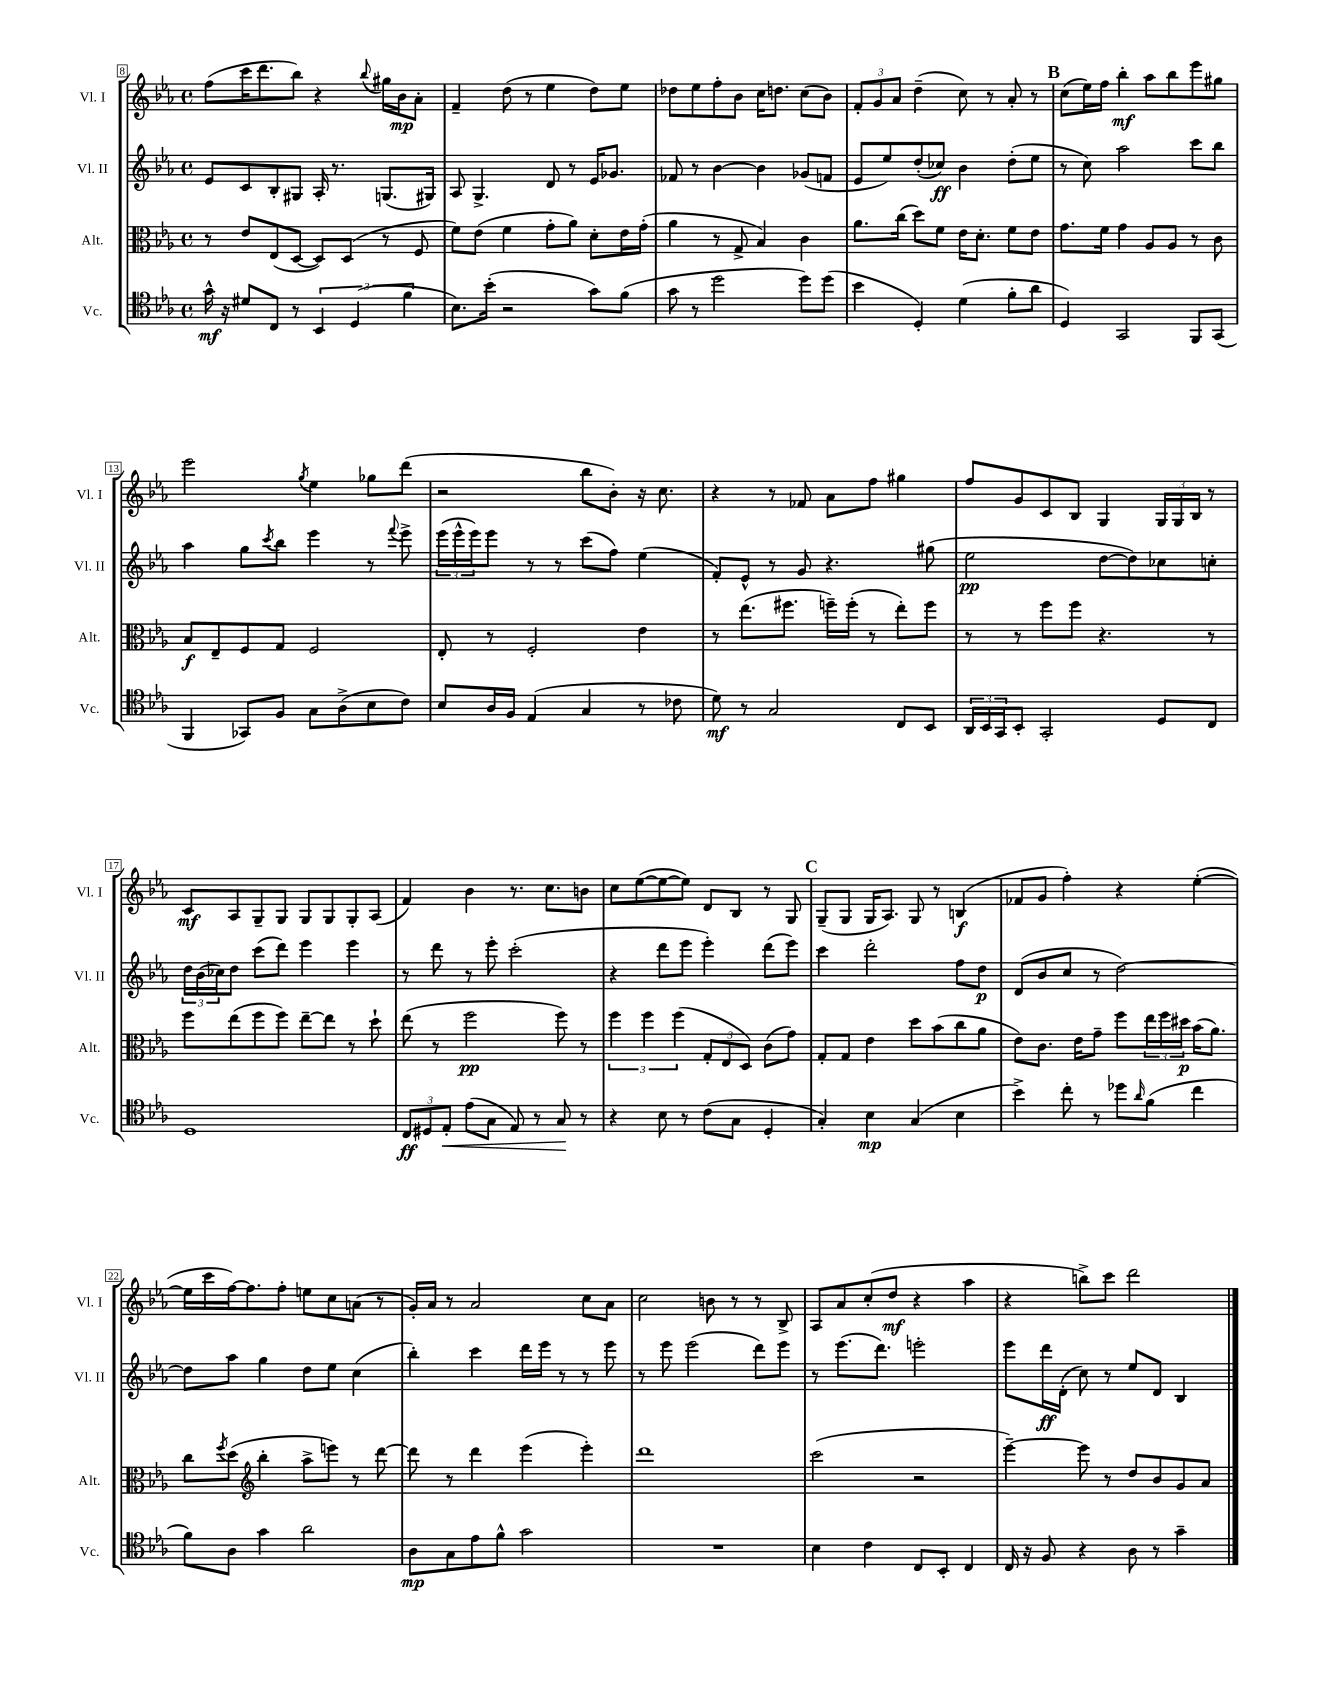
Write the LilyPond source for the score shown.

<<
\new StaffGroup <<
\new Staff = "s0" \with { instrumentName = "Vl. I" shortInstrumentName = "Vl. I" } {
    \clef treble \key ees \major \defaultTimeSignature \time 4/4
    f''8( c'''16 d'''8. bes''8) r4 \appoggiatura { bes''8 } gis''16 bes'16\mp aes'8-. |
    f'4-- d''8( r8 ees''4 d''8) ees''8 |
    des''8 ees''8 f''8-. bes'8 c''16 d''8. c''8( bes'8) |
    \tuplet 3/2 { f'8-. g'8 aes'8 } d''4--( c''8) r8 aes'8-. r8 |
    \mark \markup { \bold "B" } c''8( ees''16) f''16 bes''4-.\mf aes''8 bes''8 ees'''8 gis''8 |
    ees'''2 \acciaccatura { g''8 } ees''4 ges''8 d'''8( |
    r2 bes''8 bes'8-.) r16 c''8. |
    r4 r8 fes'8 aes'8 f''8 gis''4 |
    f''8 g'8 c'8 bes8 g4 \tuplet 3/2 { g16 g16 bes16 } r8 |
    c'8\mf aes8 g8-- g8 g8 g8 g8-. aes8( |
    f'4) bes'4 r8. c''8. b'8 |
    c''8 ees''8~( ees''8~ ees''8) d'8 bes8 r8 g8 |
    \mark \markup { \bold "C" } g8--( g8 g16 aes8.) g8 r8 b4\f( |
    fes'8 g'8 f''4-.) r4 ees''4~-.( |
    ees''16 c'''16 f''16~) f''8. f''8-. e''8 c''8 a'8( r8 |
    g'16-.) aes'16 r8 aes'2 c''8 aes'8 |
    c''2 b'8 r8 r8 bes8-> |
    aes8 aes'8 c''8-.( d''8\mf r4 aes''4 |
    r4 b''8->) c'''8 d'''2 \bar "|." |
}
\new Staff = "s1" \with { instrumentName = "Vl. II" shortInstrumentName = "Vl. II" } {
    \clef treble \key ees \major \defaultTimeSignature \time 4/4
    ees'8 c'8 bes8-. gis8 aes16-. r8. g8.( gis16) |
    aes8 g4.-> d'8 r8 ees'16 ges'8. |
    fes'8 r8 bes'4~ bes'4 ges'8( f'8 |
    ees'8 ees''8) d''8-.( ces''8\ff) bes'4 d''8-.( ees''8 |
    \mark \markup { \bold "B" } r8 c''8) aes''2 c'''8 bes''8 |
    aes''4 g''8 \acciaccatura { c'''8 } bes''8 ees'''4 r8 \appoggiatura { f'''8 } ees'''8-> |
    \tuplet 3/2 { ees'''16( ees'''16-^ ees'''16) } ees'''8 r8 r8 c'''8( f''8) ees''4( |
    f'8-.) ees'8-^ r8 g'8 r4. gis''8( |
    ees''2\pp d''8~ d''8) ces''8 c''8-. |
    \tuplet 3/2 { d''16 bes'16( ces''16) } d''8 c'''8( d'''8) ees'''4 ees'''4 |
    r8 d'''8 r8 ees'''8-. c'''2-.( |
    r4 d'''8 ees'''8 ees'''4-.) d'''8( ees'''8) |
    \mark \markup { \bold "C" } c'''4 d'''2-. f''8 d''8\p |
    d'8( bes'8 c''8 r8 d''2~) |
    d''8 aes''8 g''4 d''8 ees''8 c''4( |
    bes''4-.) c'''4 d'''16 ees'''16 r8 r8 ees'''8 |
    r8 ees'''8 ees'''2( d'''8) ees'''8 |
    r8 ees'''8.( d'''8.) e'''2-. |
    ees'''8 d'''16\ff d'16-.( c''8) r8 ees''8 d'8 bes4 \bar "|." |
}
\new Staff = "s2" \with { instrumentName = "Alt." shortInstrumentName = "Alt." } {
    \clef alto \key ees \major \defaultTimeSignature \time 4/4
    r8 ees'8 ees8( d8~ d8) d8( r8 f8 |
    f'8) ees'8( f'4 g'8-. aes'8) d'8-. ees'16 g'16-.( |
    aes'4 r8 g8-> bes4) c'4 |
    aes'8. c''16( d''8) f'8 ees'16 d'8.-. f'8 ees'8 |
    \mark \markup { \bold "B" } g'8. f'16 g'4 aes8 aes8 r8 c'8 |
    bes8\f ees8-- f8 g8 f2 |
    ees8-. r8 f2-. ees'4 |
    r8 ees''8.( fis''8. f''16--) f''16-.( r8 ees''8-.) f''8 |
    r8 r8 f''8 f''8 r4. r8 |
    f''8 ees''8( f''8 f''8) ees''8~-- ees''8 r8 d''8-! |
    ees''8( r8 f''2\pp f''8) r8 |
    \tuplet 3/2 { f''4 f''4 f''4( } \tuplet 3/2 { g8-. ees8 d8) } c'8( g'8) |
    \mark \markup { \bold "C" } g8-. g8 ees'4 d''8 bes'8( c''8 aes'8 |
    ees'8) c'8. ees'16 g'8-- f''8 \tuplet 3/2 { ees''16 f''16 dis''16\p } bes'16( aes'8.) |
    c''8 \acciaccatura { f''8 } d''8( \clef treble bes''4-. aes''8-> e'''8) r8 d'''8~ |
    d'''8 r8 d'''4 ees'''4( ees'''4-.) |
    d'''1 |
    c'''2( r2 |
    ees'''4~--) ees'''8 r8 d''8 bes'8 g'8 aes'8 \bar "|." |
}
\new Staff = "s3" \with { instrumentName = "Vc." shortInstrumentName = "Vc." } {
    \clef tenor \key ees \major \defaultTimeSignature \time 4/4
    g'16-^\mf r16 dis'8 c8 r8 \tuplet 3/2 { bes,4 d4( f'4 } |
    bes8.) bes'16-.( r2 g'8) f'8( |
    g'8 r8 d''2 d''8) d''8( |
    bes'4 d4-.) d'4( f'8-. aes'8 |
    \mark \markup { \bold "B" } d4) g,2 f,8 g,8( |
    f,4 ges,8) f8 g8 aes8->( bes8 c'8) |
    bes8 aes16 f16 ees4( g4 r8 ces'8 |
    d'8\mf) r8 g2 c8 bes,8 |
    \tuplet 3/2 { aes,16 bes,16 g,16 } bes,8-. g,2-. d8 c8 |
    d1 |
    \tuplet 3/2 { c8\ff dis8 ees8-.\< } ees'8( g8 ees8) r8 g8\! r8 |
    r4 bes8 r8 c'8( g8 d4-. |
    \mark \markup { \bold "C" } g4-.) bes4\mp g4( bes4 |
    bes'4->) c''8-. r8 des''8 \grace { aes'16 } f'8( c''4 |
    f'8) aes8 g'4 aes'2 |
    aes8\mp g8 ees'8 f'8-^ g'2 |
    R1 |
    bes4 c'4 c8 bes,8-. c4 |
    c16 r16 f8 r4 aes8 r8 g'4-- \bar "|." |
}
>>
>>
\layout { \context { \Score currentBarNumber = #8 \override BarNumber.stencil = #(make-stencil-boxer 0.1 0.3 ly:text-interface::print) } }
